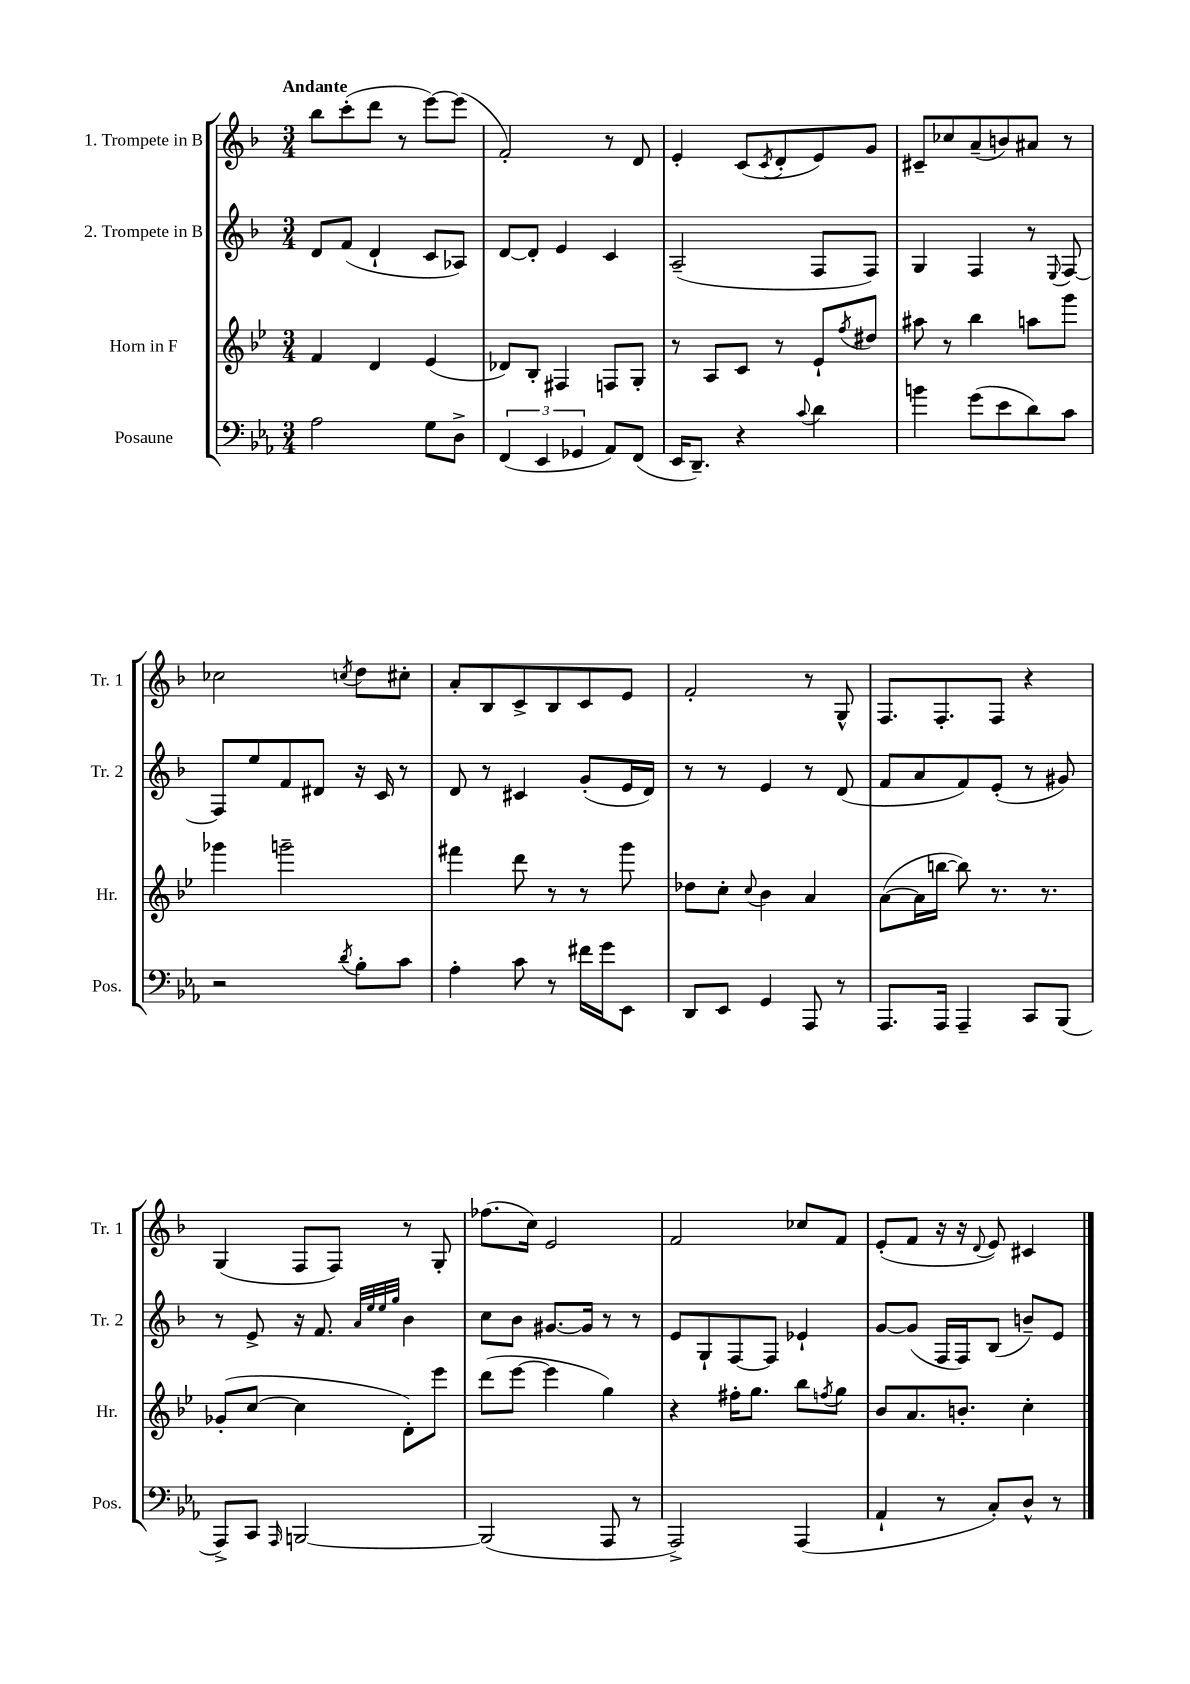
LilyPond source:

<<
\new StaffGroup <<
\new Staff = "s0" \with { instrumentName = "1. Trompete in B" shortInstrumentName = "Tr. 1" } {
    \clef treble \key f \major \numericTimeSignature \time 3/4 \tempo "Andante"
    bes''8 c'''8-.( d'''8 r8 e'''8~) e'''8( |
    f'2-.) r8 d'8 |
    e'4-. c'8( \acciaccatura { c'8 } d'8-. e'8) g'8 |
    cis'8-- ces''8 a'8--( b'8) ais'8 r8 |
    ces''2 \acciaccatura { c''8 } d''8 cis''8-. |
    a'8-. bes8 c'8-> bes8 c'8 e'8 |
    f'2-. r8 g8-^ |
    f8. f8.-. f8 r4 |
    g4( f8 f8) r8 g8-. |
    fes''8.( c''16) e'2 |
    f'2 ces''8 f'8 |
    e'8-.( f'8 r16 r16 \appoggiatura { d'8 } e'8) cis'4 \bar "|." |
}
\new Staff = "s1" \with { instrumentName = "2. Trompete in B" shortInstrumentName = "Tr. 2" } {
    \clef treble \key f \major \numericTimeSignature \time 3/4
    d'8 f'8( d'4-! c'8 aes8) |
    d'8~ d'8-. e'4 c'4 |
    a2--( f8 f8) |
    g4 f4 r8 \appoggiatura { e8 } f8~ |
    f8 e''8 f'8 dis'8 r16 c'16 r8 |
    d'8 r8 cis'4 g'8-.( e'16 d'16) |
    r8 r8 e'4 r8 d'8( |
    f'8 a'8 f'8) e'8-.( r8 gis'8) |
    r8 e'8-> r16 f'8. \grace { a'32 e''32 e''32 g''32 } bes'4 |
    c''8 bes'8 gis'8.~ gis'16 r8 r8 |
    e'8 g8-! f8~ f8 ees'4-! |
    g'8~ g'8( f16 f16) bes8( b'8--) e'8 \bar "|." |
}
\new Staff = "s2" \with { instrumentName = "Horn in F" shortInstrumentName = "Hr." } {
    \clef treble \key bes \major \numericTimeSignature \time 3/4
    f'4 d'4 ees'4( |
    des'8) bes8-. fis4 f8 g8-. |
    r8 a8 c'8 r8 ees'8-! \acciaccatura { f''8 } dis''8 |
    ais''8 r8 bes''4 a''8 g'''8 |
    ges'''4 g'''2-- |
    fis'''4 d'''8 r8 r8 g'''8 |
    des''8 c''8-. \appoggiatura { c''8 } bes'4 a'4 |
    a'8~( a'16 b''16~ b''8) r8. r8. |
    ges'8-.( c''8~ c''4 d'8-.) ees'''8 |
    d'''8( ees'''8~ ees'''4 g''4) |
    r4 fis''16-. g''8. bes''8 \acciaccatura { f''8 } g''8 |
    bes'8 a'8. b'8.-. c''4-. \bar "|." |
}
\new Staff = "s3" \with { instrumentName = "Posaune" shortInstrumentName = "Pos." } {
    \clef bass \key ees \major \numericTimeSignature \time 3/4
    aes2 g8 d8-> |
    \tuplet 3/2 { f,4( ees,4 ges,4 } aes,8) f,8( |
    ees,16 d,8.--) r4 \appoggiatura { c'8 } d'4 |
    b'4 g'8( ees'8 d'8) c'8 |
    r2 \acciaccatura { d'8 } bes8-. c'8 |
    aes4-. c'8 r8 fis'16 g'16 ees,8 |
    d,8 ees,8 g,4 aes,,8 r8 |
    aes,,8. aes,,16 aes,,4-- c,8 bes,,8( |
    aes,,8->) c,8 \grace { aes,,16 } b,,2~ |
    b,,2( aes,,8 r8 |
    aes,,2->) aes,,4( |
    aes,4-! r8 c8-.) d8-^ r8 \bar "|." |
}
>>
>>
\layout { \context { \Score \remove "Bar_number_engraver" } }
